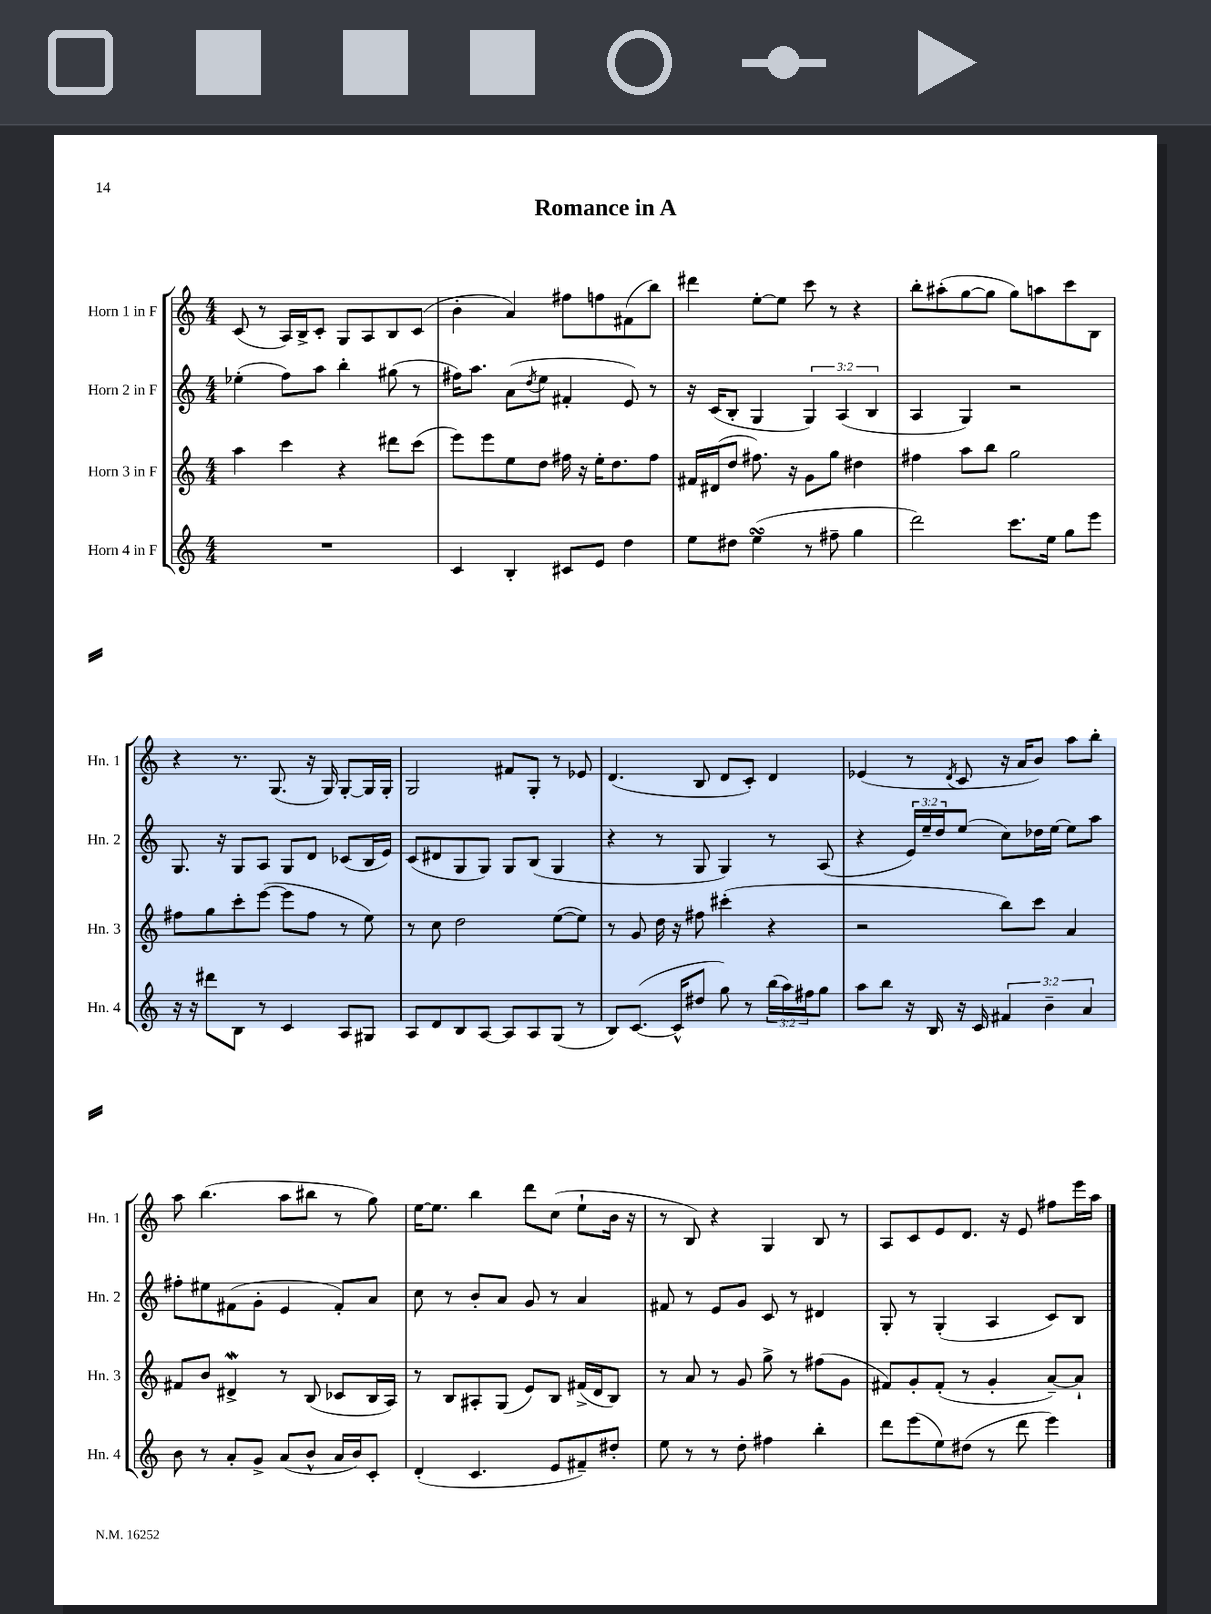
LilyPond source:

\header { title = "Romance in A" }
<<
\new StaffGroup <<
\new Staff = "s0" \with { instrumentName = "Horn 1 in F" shortInstrumentName = "Hn. 1" } {
    \clef treble \key c \major \numericTimeSignature \time 4/4
    c'8( r8 a16) b16-> c'8-. g8 a8 b8 c'8( |
    b'4-. a'4) fis''8 f''8 fis'8( b''8) |
    dis'''4 e''8~-. e''8 c'''8 r8 r4 |
    b''8-. ais''8-.( g''8~ g''8 g''8) a''8 c'''8 b8 |
    r4 r8. g8.( r16 g16) g8~-. g16 g16-. |
    g2 fis'8 g8-. r8 ees'8 |
    d'4.( b8 d'8 c'8-.) d'4 |
    ees'4( r8 \acciaccatura { d'8 } c'8 r16 a'16 b'8) a''8 b''8-. |
    a''8 b''4.( a''8 bis''8 r8 g''8) |
    e''16~ e''8. b''4 d'''8 c''8( e''8-! b'16 r16 |
    r8 b8) r4 g4 b8 r8 |
    a8 c'8 e'8 d'8. r16 e'8 fis''8 e'''16 a''16 \bar "|." |
}
\new Staff = "s1" \with { instrumentName = "Horn 2 in F" shortInstrumentName = "Hn. 2" } {
    \clef treble \key c \major \numericTimeSignature \time 4/4 \override Staff.TupletNumber.text = #tuplet-number::calc-fraction-text
    ees''4-.( f''8) a''8 b''4-. gis''8( r8 |
    fis''16) a''8. a'8( \acciaccatura { d''8 } e''8 fis'4-. e'8) r8 |
    r16 c'16( b8-. g4 \tuplet 3/2 { g4) a4( b4 } |
    a4 g4) r2 |
    g8. r16 g8 a8 g8 d'8 ces'8( b16 e'16) |
    c'8( dis'8 g8 g8) g8 b8( g4 |
    r4 r8 g8 g4) r8 a8( |
    r4 \tuplet 3/2 { e'16) e''16-- d''16 } e''8( c''8) des''16 e''16~ e''8 a''8 |
    fis''8-. eis''8 fis'8( g'8-. e'4 fis'8-.) a'8 |
    c''8 r8 b'8-. a'8 g'8 r8 a'4 |
    fis'8 r8 e'8 g'8 c'8 r8 dis'4 |
    g8-. r8 g4-.( a4 c'8) b8 \bar "|." |
}
\new Staff = "s2" \with { instrumentName = "Horn 3 in F" shortInstrumentName = "Hn. 3" } {
    \clef treble \key c \major \numericTimeSignature \time 4/4
    a''4 c'''4 r4 dis'''8 c'''8( |
    e'''8) e'''8 e''8 d''8 fis''16 r16 e''16-. d''8. fis''8 |
    fis'16 dis'16( d''8 fis''8.) r16 g'8 g''8 dis''4 |
    fis''4 a''8 b''8 g''2 |
    fis''8 g''8 c'''8-. e'''8~( e'''8 fis''8 r8 e''8) |
    r8 c''8 d''2 e''8~( e''8) |
    r8 g'8 d''16 r16 fis''8 cis'''4-.( r4 |
    r2 b''8) c'''8 a'4 |
    fis'8 b'8 dis'4->\mordent r8 b8( ces'8 b16 a16) |
    r8 b8 ais8-. g8( e'8) b8 fis'16->( d'16 b8) |
    r8 a'8 r8 g'8 g''8-> r8 fis''8( g'8 |
    fis'8) g'8-. fis'8-.( r8 g'4-. a'8~--) a'8-! \bar "|." |
}
\new Staff = "s3" \with { instrumentName = "Horn 4 in F" shortInstrumentName = "Hn. 4" } {
    \clef treble \key c \major \numericTimeSignature \time 4/4 \override Staff.TupletNumber.text = #tuplet-number::calc-fraction-text
    R1 |
    c'4 b4-. cis'8 e'8 d''4 |
    e''8 dis''8 e''4\turn( r8 fis''8-- g''4 |
    d'''2) c'''8. e''16 g''8 e'''8 |
    r16 r16 dis'''8 b8 r8 c'4 a8 gis8 |
    a8 d'8 b8 a8~ a8 a8 g8( r8 |
    b8) c'8.~( c'16-^ dis''8 g''8) r8 \tuplet 3/2 { b''16( a''16) fis''16 } g''8 |
    a''8 b''8 r16 b16 r16 c'16 \tuplet 3/2 { fis'4 b'4-- a'4 } |
    b'8 r8 a'8-. g'8-> a'8( b'8-^ a'16 b'16) c'8-. |
    d'4-.( c'4. e'8 fis'8--) dis''8-. |
    e''8 r8 r8 d''8-. fis''4 b''4-. |
    d'''8 e'''8( e''8) dis''8( r8 d'''8 e'''4) \bar "|." |
}
>>
>>
\layout { \context { \Score \remove "Bar_number_engraver" } }
